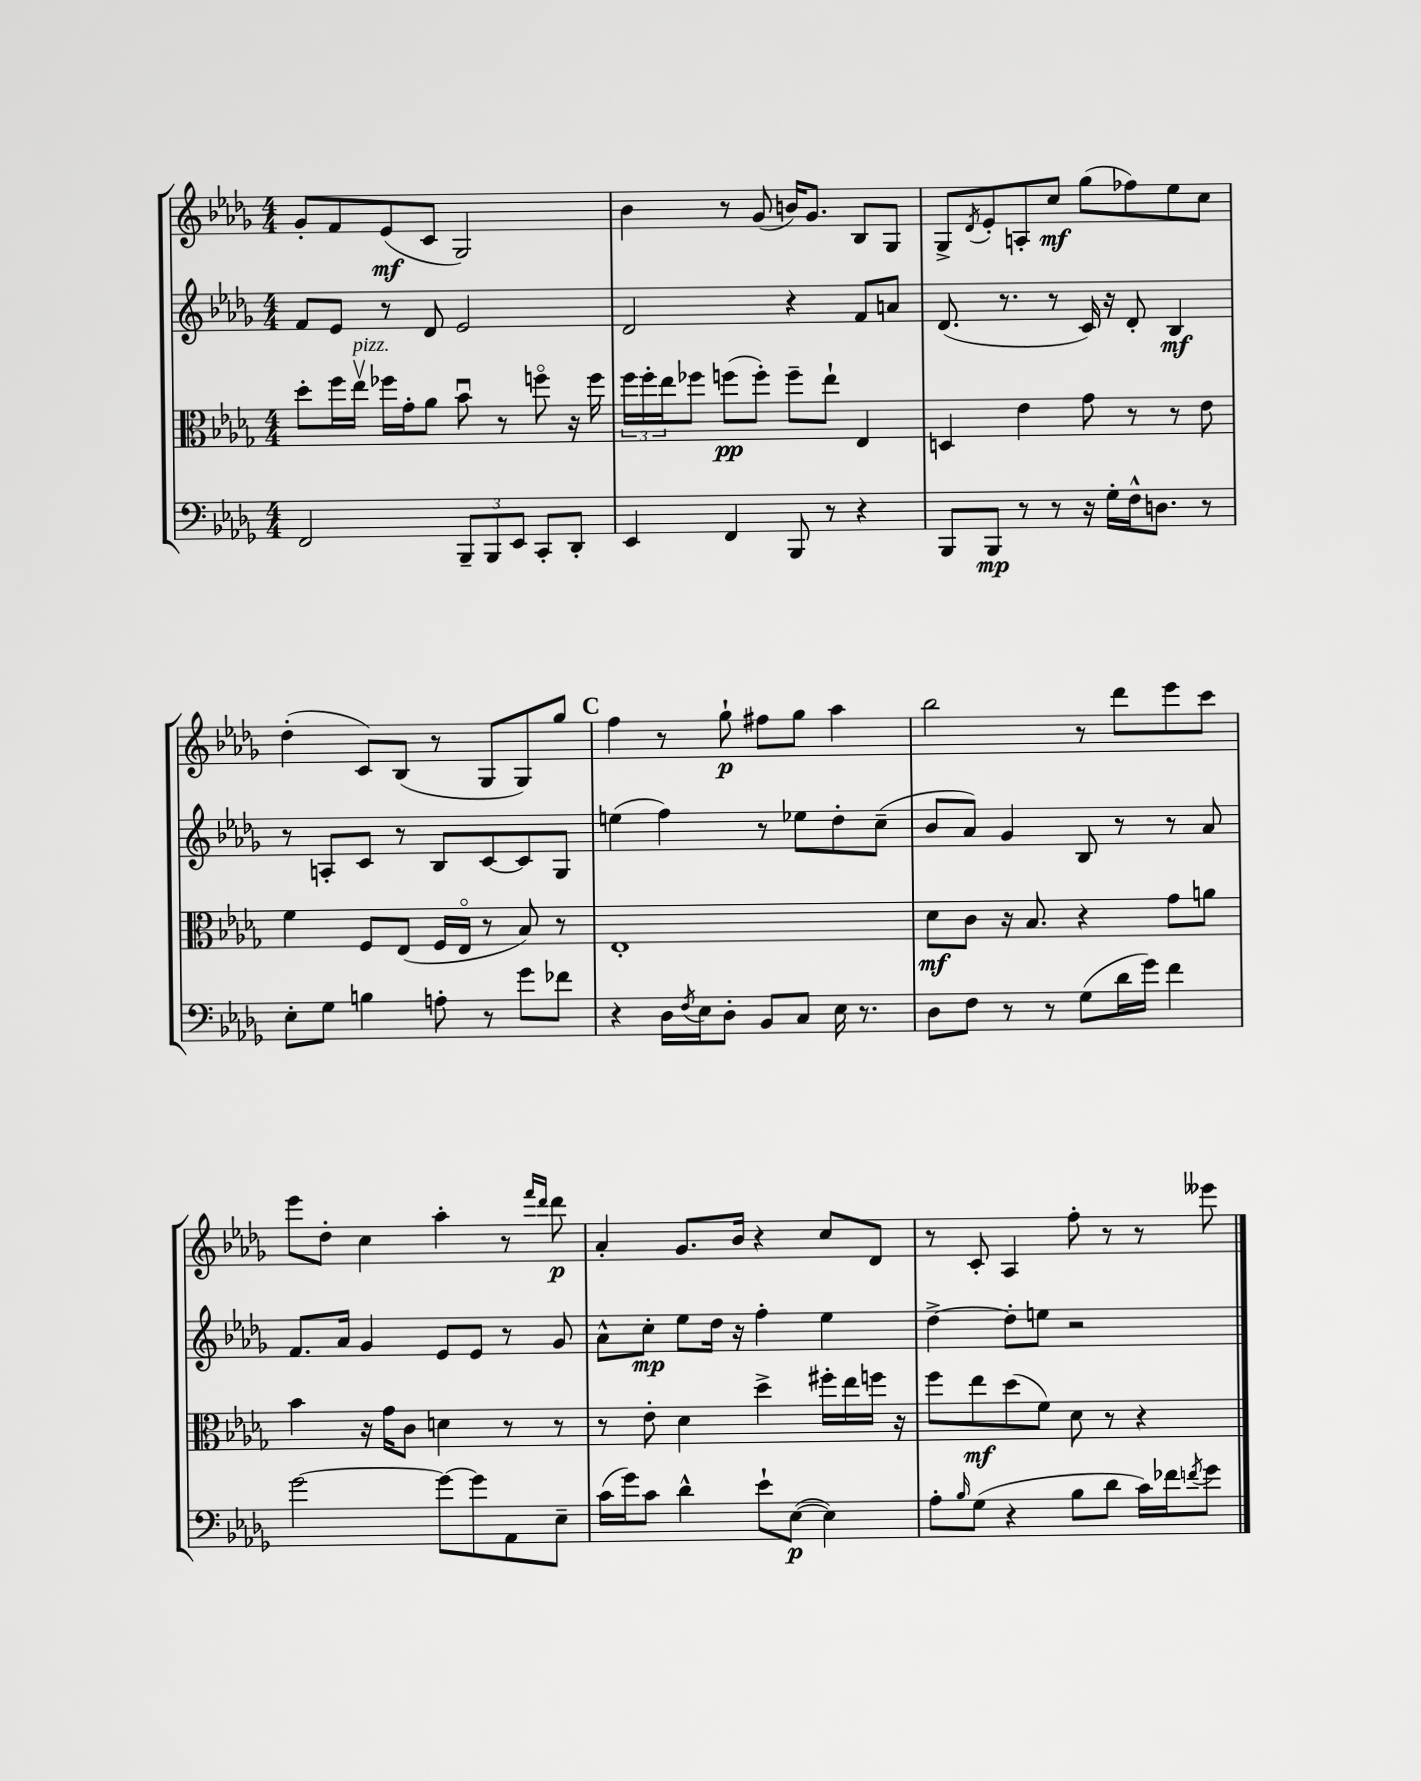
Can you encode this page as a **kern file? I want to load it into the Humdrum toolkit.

**kern	**kern	**kern	**kern
*staff4	*staff3	*staff2	*staff1
*clefF4	*clefC3	*clefG2	*clefG2
*k[b-e-a-d-g-]	*k[b-e-a-d-g-]	*k[b-e-a-d-g-]	*k[b-e-a-d-g-]
*M4/4	*M4/4	*M4/4	*M4/4
2FF/	8dd-'\L	8f/L	8g-'/L
.	16ff\L	8e-/J	8f/
.	16ee-v\JJ	.	.
.	16ff-\LL	8r	(8e-/
.	16g-'\J	.	.
.	8a-\J	8d-/	8c/J
12BBB-~/L	8b-u\	2e-/	2G-/)
12BBB-/	.	.	.
.	8r	.	.
12EE-/J	.	.	.
8CC'/L	8ffo\	.	.
8DD-'/J	16r	.	.
.	16ff\	.	.
=	=	=	=
4EE-/	24ff\LL	2d-/	4b-\
.	24ff'\	.	.
.	24ee-\J	.	.
.	8ff-\J	.	.
4FF/	(8ff\L	.	8r
.	8ff'\J)	.	(8g-/
8BBB-/	8ff~\L	4r	16b/LK)
.	.	.	8.g-/J
8r	8ee-`\J	.	.
4r	4E-/	8f/L	8B-/L
.	.	8a/J	8G-/J
=	=	=	=
8BBB-/L	4D/	(8.d-/	8G-^/L
.	.	.	8qd-/
8BBB-/J	.	.	8e-'/
.	.	8.r	.
8r	4e-\	.	8A'/
8r	.	8r	8cc/J
16r	8g-\	16c/)	(8gg-\L
16G-'\LL	.	16r	.
16F^^\J	8r	8d-'/	8ff-\)
8.D\J	.	.	.
.	8r	4B-/	8ee-\
8r	8e-\	.	8cc\J
=	=	=	=
8E-'\L	4f\	8r	(4dd-'\
8G-\J	.	8A'/L	.
4B\	8F/L	8c/J	8c/L)
.	(8E-/J	8r	(8B-/J
8A'\	16F/LL	8B-/L	8r
.	16E-o/JJ	.	.
8r	8r	[8c/	8G-/L
8g-\L	8B-/)	8c/]	8G-/)
8f-\J	8r	8G-/J	8gg-/J
=	=	=	=
4r	1E-'	(4ee\	4ff\
16D-\LL	.	4ff\)	8r
8qF/	.	.	.
16E-\J	.	.	.
8D-'\J	.	.	8gg-`\
8BB-/L	.	8r	8ff#\L
8C/J	.	8ee-\L	8gg-\J
16E-\	.	8dd-'\	4aa-\
8.r	.	.	.
.	.	(8cc~\J	.
=	=	=	=
8D-\L	8d-\L	8b-/L	2bb-\
8F\J	8c\J	8a-/J)	.
8r	16r	4g-/	.
.	8.B-/	.	.
8r	.	.	.
(8G-\L	4r	8B-/	8r
16d-\L	.	8r	8ddd-\L
16g-\JJ)	.	.	.
4f\	8g-\L	8r	8eee-\
.	8a\J	8a-/	8ccc\J
=	=	=	=
[2g-\	4b-\	8.f/L	8eee-\L
.	.	.	8dd-'\J
.	.	16a-/Jk	.
.	16r	4g-/	4cc\
.	16g-\LK	.	.
.	8c\J	.	.
8g-\_L	4d\	8e-/L	4aa-'\
8g-\]	.	8e-/J	.
8AA-\	8r	8r	8r
.	.	.	16qqfff/LL
.	.	.	16qqddd-/JJ
8E-~\J	8r	8g-/	8ddd-\
=	=	=	=
(16c\LL	8r	8a-^^\L	4a-'/
16g-\J)	.	.	.
8c\J	8e-'\	8cc'\J	.
4d-^^\	4d-\	8ee-\L	8.g-/L
.	.	16dd-\Jk	.
.	.	16r	16b-/Jk
8e-`\L	4dd-^\	4ff'\	4r
([8E-\J	.	.	.
4E-\])	16ff#'\LL	4ee-\	8cc/L
.	16ee-\	.	.
.	16ff\JJ	.	8d-/J
.	16r	.	.
=	=	=	=
8A-'\L	8ff\L	[4dd-^\	8r
16qqB-/	.	.	.
(8G-\J	8ee-\	.	8c'/
4r	(8dd-\	8dd-'\]L	4A-/
.	8f\J)	8ee\J	.
8B-\L	8d-\	2r	8ff'\
8d-\J	8r	.	8r
16c\LL)	4r	.	8r
16f-\J	.	.	.
8qf/	.	.	.
8g-\J	.	.	8eee--\
==	==	==	==
*-	*-	*-	*-
